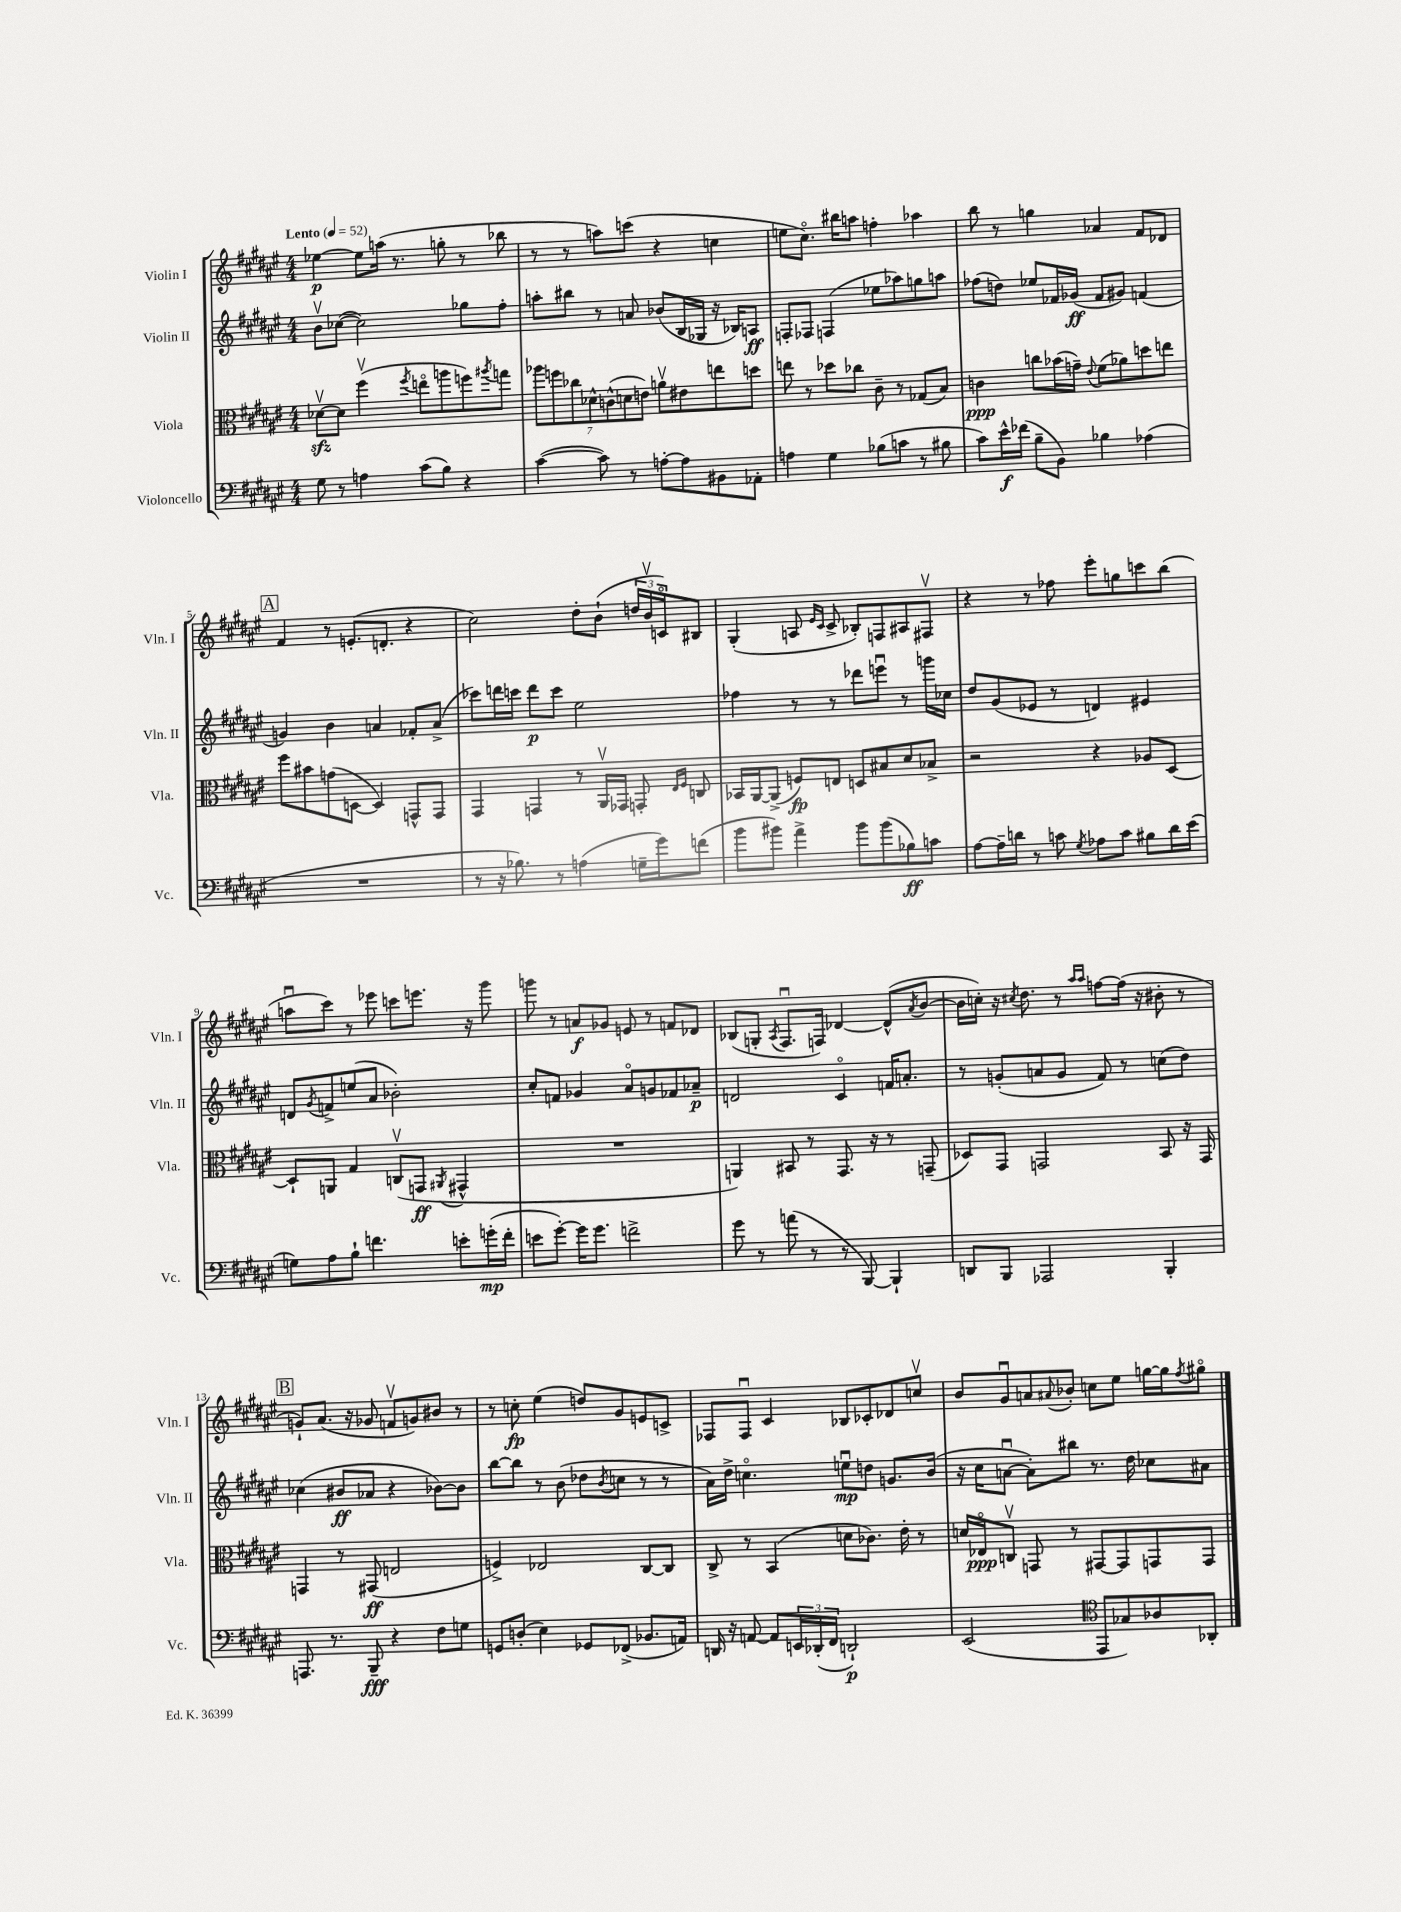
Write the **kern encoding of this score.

**kern	**dynam	**kern	**dynam	**kern	**dynam	**kern	**dynam
*part4	*part4	*part3	*part3	*part2	*part2	*part1	*part1
*staff4	*staff4	*staff3	*staff3	*staff2	*staff2	*staff1	*staff1
*I"Violoncello	*	*I"Viola	*	*I"Violin II	*	*I"Violin I	*
*I'Vc.	*	*I'Vla.	*	*I'Vln. II	*	*I'Vln. I	*
*clefF4	*	*clefC3	*	*clefG2	*	*clefG2	*
*k[f#c#g#d#a#e#]	*	*k[f#c#g#d#a#e#]	*	*k[f#c#g#d#a#e#]	*	*k[f#c#g#d#a#e#]	*
*M4/4	*	*M4/4	*	*M4/4	*	*M4/4	*
*MM52	*	*MM52	*	*MM52	*	*MM52	*
=1	=1	=1	=1	=1	=1	=1	=1
!	!	!	!	!	!	!LO:TX:a:B:t=Lento	!
8G#\	.	[8d-Xzzv\L	.	8bv\L	.	[4ee-X\	p
8r	.	8d-\J]	.	([8cc-X\J	.	.	.
4An\	.	(4ff#v\	.	2cc-\])	.	8ee-\L]	.
.	.	.	.	.	.	(16aan\Jk	.
.	.	.	.	.	.	8.r	.
.	.	8qff#/	.	.	.	.	.
(8c#\L	.	8een\L	.	.	.	.	.
8B\J)	.	8aan\	.	.	.	8ggn'\	.
4r	.	8ffn\)	.	8gg-X\L	.	8r	.
.	.	8qaa#X/	.	.	.	.	.
.	.	8ggn\J	.	8ff#'\J	.	8bb-X\	.
=2	=2	=2	=2	=2	=2	=2	=2
([4c#\	.	14aa-X\L	.	8aan'\L	.	8r	.
.	.	14ffn\	.	.	.	.	.
.	.	.	.	8bb#X\J	.	8r	.
.	.	14cc-X\	.	.	.	.	.
.	.	14d-X^^\	.	.	.	.	.
8c#\])	.	.	.	8r	.	8aan\L)	.
.	.	(14cn^^\	.	.	.	.	.
.	.	14dn\	.	.	.	.	.
8r	.	.	.	8an/	.	(8cccn\J	.
.	.	14en\J)	.	.	.	.	.
[8An'\L	.	8anv\L	.	(8b-X/L	.	4r	.
8A\]	.	8e#X\	.	16B/L	.	.	.
.	.	.	.	16G-X/JJ	.	.	.
8BB#X\	.	8een\	.	16r	.	4ccn\	.
.	.	.	.	16B-X/KL)	.	.	.
8AA-X'\J	.	8ddn\J	.	8An/J	ff	.	.
=3	=3	=3	=3	=3	=3	=3	=3
4An\	.	8een\	.	8Fn'/L	.	8een\L	.
.	.	8r	.	8F-X/J	.	8.cc#\J)	.
4G#\	.	8dd-X\L	.	(4Fn/	.	.	.
.	.	.	.	.	.	16bb#X\KL	.
.	.	8cc-X\J	.	.	.	8aan\J	.
(8B-X\L	.	8c#~\	.	8ee-X\L	.	4ffn'\	.
8cn\J	.	8r	.	8aa-X\)	.	.	.
8r	.	(8G-X/L	.	8ggn\	.	4aa-X\	.
8B#X\	.	8B/J)	.	8aan\J	.	.	.
=4	=4	=4	=4	=4	=4	=4	=4
8c#\L)	.	4cn\	ppp	(8ff-X\L	.	8bb\	.
16e#^^\L	f	.	.	8ddn\J)	.	8r	.
(16f-X\JJ	.	.	.	.	.	.	.
8B~\L	.	8ccn\L	.	8ee-X/L	.	4ggn\	.
8BB\J)	.	(16b-X\L	.	16f-X/L	.	.	.
.	.	16gn~\JJ)	.	(16g-X/JJ	ff	.	.
.	.	8qqe#/	.	.	.	.	.
4B-X\	.	(8f#\L	.	8f-/L	.	4a-X/	.
.	.	8a-X\)	.	8g#X/J)	.	.	.
(4A-X\	.	8ddn\	.	(4fn/	.	8f#/L	.
.	.	8een\J	.	.	.	8d-X/J	.
!!LO:LB:g=z
!!LO:REH:place=s1:t=A
=5	=5	=5	=5	=5	=5	=5	=5
1r	.	8ff#\L	.	4gn/)	.	4f#/	.
.	.	8b#X\	.	.	.	.	.
.	.	(8gn\	.	4b\	.	8r	.
.	.	[8Dn\J	.	.	.	(8.en'/L	.
.	.	4D/])	.	4an/	.	.	.
.	.	.	.	.	.	8.dn'/J	.
.	.	8GGn^^/L	.	8f-X'/L	.	4r	.
.	.	8GG/J	.	(8a^/J	.	.	.
=6	=6	=6	=6	=6	=6	=6	=6
8r	.	4GG#/	.	8ccc-X\L)	.	2cc#\)	.
16r	.	.	.	16dddn\L	.	.	.
8.B-X\)	.	.	.	16cccn\JJ	.	.	.
.	.	4GGn/	.	8ddd\L	p	.	.
8r	.	.	.	8ccc\J	.	.	.
(4An\	.	8r	.	2ee#\	.	8dd#'\L	.
.	.	16AA#v/LL	.	.	.	(8b`\J	.
.	.	16GG-X/JJ	.	.	.	.	.
16Gn~\LL	.	8GGn'/	.	.	.	24ddn/LL	.
.	.	.	.	.	.	24bv/	.
16g#\J)	.	.	.	.	.	.	.
.	.	.	.	.	.	24cn/J)	.
.	.	16qqE#/LL	.	.	.	.	.
.	.	16qqF#/JJ	.	.	.	.	.
(8fn\J	.	8Cn/	.	.	.	8B#X/J	.
=7	=7	=7	=7	=7	=7	=7	=7
8b\L	.	16BB-X/LL	.	4ff-X\	.	(4G#'/	.
.	.	[16AA#/J	.	.	.	.	.
8b#X\J)	.	(8AA#^/J]	.	.	.	.	.
4a#^\	.	8Fn/L)	fp	8r	.	8An/	.
.	.	.	.	.	.	16qqe#/LL	.
.	.	.	.	.	.	16qqc#/JJ	.
.	.	8En/J	.	8r	.	8c#^/	.
8b#\L	.	8Dn/L	.	8ddd-X\L	.	8B-X'/L)	.
(8b#\	.	8B#X/	.	8eeenu\J	.	8Fn/	.
8B-X\)	ff	8d#/	.	8r	.	8A#X/	.
8cn\J	.	8B-X^/J	.	16gggn\LL	.	8F#Xv/J	.
.	.	.	.	16cc-X\JJ	.	.	.
=8	=8	=8	=8	=8	=8	=8	=8
[8A#\L	.	2r	.	8dd#/L	.	4r	.
16A#~\L]	.	.	.	(8g#/	.	.	.
16dn\JJ	.	.	.	.	.	.	.
8r	.	.	.	8e-X/J	.	8r	.
8cn\	.	.	.	8r	.	8ff-X\	.
8qG#/	.	.	.	.	.	.	.
8A-X\L	.	4r	.	4dn/)	.	8eee#'\L	.
8c\J	.	.	.	.	.	8ggn\	.
8B#X\L	.	8A-X/L	.	4e#X/	.	8cccn\	.
16d\L	.	[8D#/J	.	.	.	(8bb\J	.
(16e#\JJ	.	.	.	.	.	.	.
!!LO:LB:g=z
=9	=9	=9	=9	=9	=9	=9	=9
8Gn\L)	.	8D#`/L]	.	8dn/L	.	8aanu\L	.
.	.	.	.	8qg#/	.	.	.
8A#\	.	8AAn/J	.	8fn^/	.	8ccc#\J)	.
8B`\J	.	4G#/	.	(8een/	.	8r	.
4.fn\	.	.	.	8a#/J	.	8eee-X\	.
.	.	(8Cnv/L	.	2b-X'\)	.	8cccn\L	.
.	.	8GGn/J	ff	.	.	8.eeen\J	.
.	.	8qAA#X/	.	.	.	.	.
8en'\L	.	4GG#X^^/	.	.	.	.	.
.	.	.	.	.	.	16r	.
(16gn'\L	mp	.	.	.	.	8ggg#\	.
16f'\JJ	.	.	.	.	.	.	.
=10	=10	=10	=10	=10	=10	=10	=10
8en\L	.	1r	.	8cc#'/L	.	8gggn\	.
[8g#'\J)	.	.	.	8fn/J	.	8r	.
16g#\KL]	.	.	.	4g-X/	.	8an/L	f
8.g#\J	.	.	.	.	.	.	.
.	.	.	.	.	.	8g-X/J	.
2fn^\	.	.	.	8a#/L	.	8en/	.
.	.	.	.	8gn/	.	8r	.
.	.	.	.	8f-X/	.	8fn/L	.
.	.	.	.	8a-X~/J	p	8d-X/J	.
=11	=11	=11	=11	=11	=11	=11	=11
8g#\	.	4AAn/)	.	2dn/	.	(8B-X/L	.
8r	.	.	.	.	.	8Gn'/J	.
.	.	.	.	.	.	8qA#/	.
(8an\	.	8BB#X/	.	.	.	8.F#u/L	.
8r	.	8r	.	.	.	.	.
.	.	.	.	.	.	16Fn/Jk)	.
8r	.	8.GG#/	.	4c#/	.	[4d-X/	.
[8BBB/)	.	.	.	.	.	.	.
.	.	16r	.	.	.	.	.
4BBB`/]	.	8r	.	16fn/KL	.	(8d-^^/L]	.
.	.	.	.	8.an'/J	.	.	.
.	.	.	.	.	.	8qa#/	.
.	.	(8GGn~/	.	.	.	[8b/J	.
=12	=12	=12	=12	=12	=12	=12	=12
8DDn/L	.	8D-X/L)	.	8r	.	16b\LL]	.
.	.	.	.	.	.	16ccn'\JJ)	.
8BBB/J	.	8GG#/J	.	(8gn'/L	.	16r	.
.	.	.	.	.	.	8qcc#X/	.
.	.	.	.	.	.	8.dd#\	.
2AAA-X/	.	2GGn/	.	8an/	.	.	.
.	.	.	.	8g/J	.	8r	.
.	.	.	.	.	.	16qqaa#/LL	.
.	.	.	.	.	.	16qqaa#/JJ	.
.	.	.	.	8f#/)	.	[8ffn\L	.
.	.	.	.	8r	.	(16ff\Jk]	.
.	.	.	.	.	.	16r	.
4BBB'/	.	8BB/	.	(8ccn\L	.	8b#X'\	.
.	.	16r	.	8dd#\J)	.	8r	.
.	.	16GG/	.	.	.	.	.
!!LO:LB:g=z
!!LO:REH:place=s1:t=B
=13	=13	=13	=13	=13	=13	=13	=13
8.AAAn/	.	4GGn/	.	(4cc-X\	.	8gn`/L)	.
.	.	.	.	.	.	(8.a#/J	.
8.r	.	.	.	.	.	.	.
.	.	8r	.	8b#X/L	ff	.	.
.	.	.	.	.	.	16r	.
8BBB~/	fff	(8GG#X/	ff	8a-X/J	.	8g-X/	.
4r	.	2En/	.	4r	.	8fnv/L	.
.	.	.	.	.	.	8gn/)	.
8F#\L	.	.	.	[8b-X\L)	.	8b#X/J	.
8Gn\J	.	.	.	8b-\J]	.	8r	.
=14	=14	=14	=14	=14	=14	=14	=14
8GGn/L	.	4Fn^/)	.	[8bb\L	.	8r	.
(8Dn'/J	.	.	.	8bb\J]	.	8ccn'\	fp
4E#\)	.	2E-X/	.	8r	.	(4ee#\	.
.	.	.	.	(8b\	.	.	.
8GG-X/L	.	.	.	8dd-X\L	.	8ddn/L)	.
.	.	.	.	8qb/	.	.	.
(8FF-X^/J	.	.	.	8ccn\J	.	8g#/	.
8.BB-X/L	.	[8C#/L	.	8r	.	8en/	.
.	.	8C#/J]	.	8r	.	8cn^/J	.
16AAn/Jk)	.	.	.	.	.	.	.
=15	=15	=15	=15	=15	=15	=15	=15
16DDn/	.	8C#^/	.	16a#\LL)	.	8F-X/L	.
16r	.	.	.	16dd#^\JJ	.	.	.
[8AAn/	.	8r	.	4.ccn\	.	8F-u/J	.
8AA/L]	.	(4BB/	.	.	.	4c#/	.
24EEn/L	.	.	.	.	.	.	.
(24DD-X'/	.	.	.	.	.	.	.
24FF#/JJ	.	.	.	.	.	.	.
2DDn`/)	p	8dn\L	.	8eenu\L	mp	8B-X/L	.
.	.	8.c-X\J)	.	8ddn\J	.	8c-X'/	.
.	.	.	.	8.gn/L	.	8d-X/	.
.	.	16e#'\	.	.	.	.	.
.	.	8r	.	.	.	8ccnv/J	.
.	.	.	.	(16b/Jk	.	.	.
=16	=16	=16	=16	=16	=16	=16	=16
(2EE#/	.	16dn/LL	.	16r	.	8b/L	.
.	.	16E-X/J	ppp	16cc#\KL	.	.	.
.	.	8Cnv/J	.	[8anu\J	.	8g#u/	.
.	.	8GGn/	.	8a'\L])	.	8an/	.
.	.	.	.	.	.	8qqa#X/	.
.	.	8r	.	8bb#X\J	.	8b-X'/J	.
*clefC4	*	*	*	*	*	*	*
8EE#/L	.	[8GG#X/L	.	8.r	.	8ccn\L	.
8G-X/)	.	8GG#/]	.	.	.	8ee#\J	.
.	.	.	.	16dd#\	.	.	.
8A-X/	.	8GGn/	.	8cc-X\L	.	[16ggn\LL	.
.	.	.	.	.	.	16gg\J]	.
.	.	.	.	.	.	8qff#/	.
8AA-X'/J	.	8GG/J	.	8a#X\J	.	8gg#X\J	.
==	==	==	==	==	==	==	==
*-	*-	*-	*-	*-	*-	*-	*-
